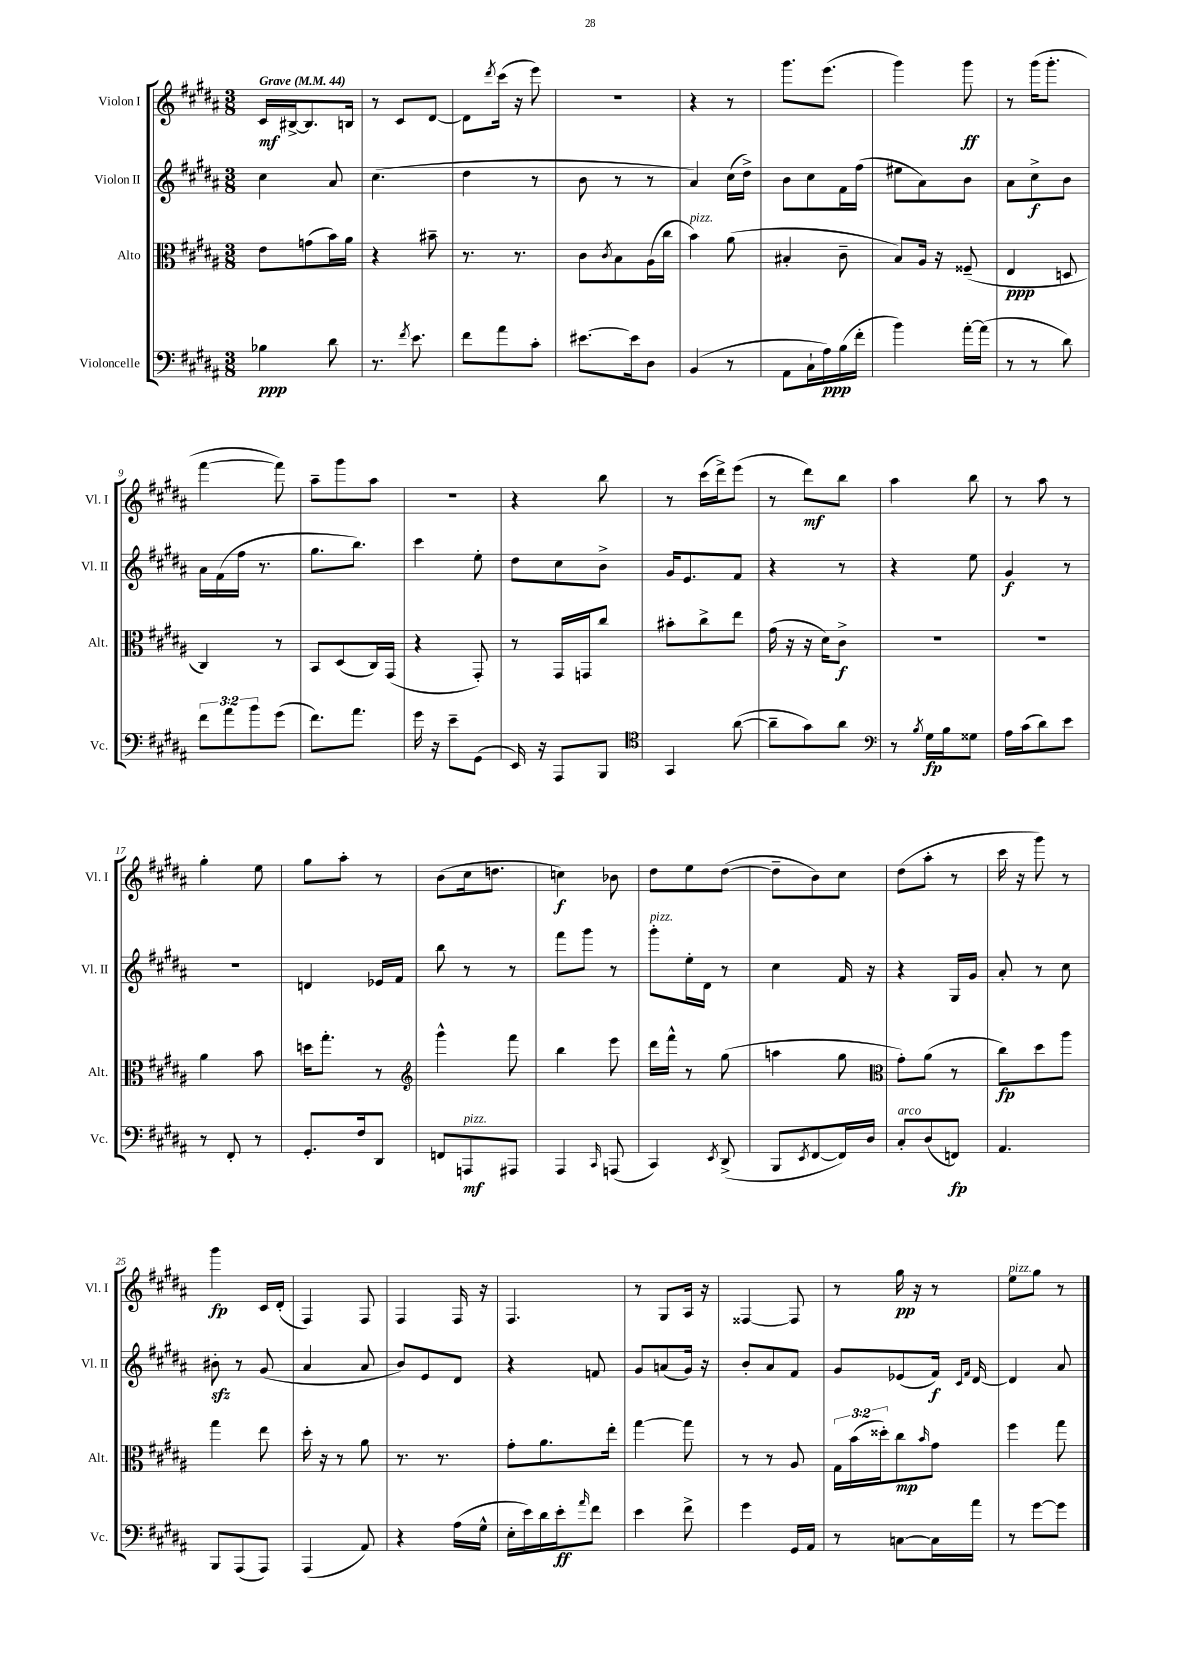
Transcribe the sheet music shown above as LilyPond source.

<<
\new StaffGroup <<
\new Staff = "s0" \with { instrumentName = "Violon I" shortInstrumentName = "Vl. I" } {
    \clef treble \key b \major \numericTimeSignature \time 3/8 \tempo "Grave" 4 = 44
    cis'16\mf bis16~-> bis8. b16 |
    r8 cis'8 dis'8~ |
    dis'8 \acciaccatura { dis'''8 } cis'''16( r16 e'''8) |
    R4. |
    r4 r8 |
    gis'''8. e'''8.( |
    gis'''4) gis'''8\ff |
    r8 gis'''16( gis'''8.-. |
    fis'''4~ fis'''8) |
    ais''8-- gis'''8 ais''8 |
    R4. |
    r4 b''8 |
    r8 cis'''16( dis'''16->) e'''8( |
    r8 dis'''8\mf) b''8 |
    ais''4 b''8 |
    r8 ais''8 r8 |
    gis''4-. e''8 |
    gis''8 ais''8-. r8 |
    b'8( cis''16 d''8. |
    c''4\f) bes'8 |
    dis''8 e''8 dis''8~( |
    dis''8-- b'8) cis''8 |
    dis''8( ais''8-. r8 |
    cis'''16 r16 gis'''8) r8 |
    gis'''4\fp cis'16 dis'16-.( |
    fis4) fis8 |
    fis4 fis16 r16 |
    fis4. |
    r8 gis8 ais16 r16 |
    fisis4~ fisis8 |
    r8 gis''16\pp r16 r8 |
    e''8^\markup { \italic "pizz." } gis''8 r8 \bar "|." |
}
\new Staff = "s1" \with { instrumentName = "Violon II" shortInstrumentName = "Vl. II" } {
    \clef treble \key b \major \numericTimeSignature \time 3/8
    cis''4 ais'8 |
    cis''4.( |
    dis''4 r8 |
    b'8 r8 r8 |
    ais'4) cis''16( dis''16->) |
    b'8 cis''8 fis'16 fis''16( |
    eis''8 ais'8) b'8 |
    ais'8 cis''8->\f b'8 |
    ais'16 fis'16( fis''16 r8. |
    gis''8. b''8.) |
    cis'''4 e''8-. |
    dis''8 cis''8 b'8-> |
    gis'16 e'8. fis'8 |
    r4 r8 |
    r4 e''8 |
    gis'4\f r8 |
    R4. |
    d'4 ees'16 fis'16 |
    b''8 r8 r8 |
    fis'''8 gis'''8 r8 |
    gis'''8-.^\markup { \italic "pizz." } e''16-. dis'16 r8 |
    cis''4 fis'16 r16 |
    r4 gis16 gis'16 |
    ais'8-. r8 cis''8 |
    bis'8-.\sfz r8 gis'8( |
    ais'4 ais'8 |
    b'8) e'8 dis'8 |
    r4 f'8 |
    gis'8 a'8( gis'16) r16 |
    b'8-. ais'8 fis'8 |
    gis'8 ees'8( fis'16\f) \grace { cis'16 fis'16 } dis'16~ |
    dis'4 ais'8 \bar "|." |
}
\new Staff = "s2" \with { instrumentName = "Alto" shortInstrumentName = "Alt." } {
    \clef alto \key b \major \numericTimeSignature \time 3/8 \override Staff.TupletNumber.text = #tuplet-number::calc-fraction-text
    e'8 g'8( b'16) ais'16 |
    r4 bis'8-- |
    r8. r8. |
    cis'8 \acciaccatura { cis'8 } b8 ais16( cis''16 |
    b'4^\markup { \italic "pizz." }) ais'8( |
    bis4-. cis'8-- |
    b8) ais16 r16 fisis8--( |
    e4\ppp d8 |
    cis4) r8 |
    b,8 dis8( cis16) gis,16( |
    r4 gis,8-.) |
    r8 gis,16 g,16 cis''8 |
    bis'8-. cis''8-> e''8 |
    gis'16( r16 r16 dis'16) cis'8->\f |
    R4. |
    R4. |
    ais'4 b'8 |
    d''16 gis''8.-. r8 |
    \clef treble gis'''4-^ fis'''8 |
    b''4 e'''8 |
    dis'''16 fis'''16-^ r8 gis''8( |
    a''4 gis''8 |
    \clef alto gis'8-.) ais'8( r8 |
    cis''8\fp) dis''8 ais''8 |
    gis''4 e''8 |
    dis''16-. r16 r8 ais'8 |
    r8. r8. |
    gis'8-. ais'8. e''16-. |
    gis''4~ gis''8 |
    r8 r8 ais8 |
    \tuplet 3/2 { gis16 b'16( disis''16-.) } cis''8\mp \grace { b'16 } gis'8 |
    fis''4 gis''8 \bar "|." |
}
\new Staff = "s3" \with { instrumentName = "Violoncelle" shortInstrumentName = "Vc." } {
    \clef bass \key b \major \numericTimeSignature \time 3/8 \override Staff.TupletNumber.text = #tuplet-number::calc-fraction-text
    bes4\ppp dis'8 |
    r8. \acciaccatura { fis'8 } e'8. |
    fis'8 ais'8 cis'8-. |
    eis'8.~ eis'16 dis8 |
    b,4( r8 |
    ais,8 cis16-! ais16\ppp) b16( fis'16-. |
    b'4) ais'16~-. ais'16( |
    r8 r8 dis'8) |
    \tuplet 3/2 { fis'8 ais'8 b'8 } gis'8( |
    fis'8.) ais'8. |
    gis'16 r16 e'8-- gis,8( |
    e,16) r16 ais,,8 b,,8 |
    \clef tenor gis,4 ais'8~( |
    ais'8-- gis'8) ais'8 |
    \clef bass r8 \acciaccatura { b8 } gis16\fp b16 gisis8 |
    ais16 cis'16( dis'8) e'8 |
    r8 fis,8-. r8 |
    gis,8.-. fis16 dis,8 |
    f,8 a,,8\mf^\markup { \italic "pizz." } ais,,8 |
    ais,,4 \grace { cis,16 } a,,8( |
    cis,4) \acciaccatura { e,8 } dis,8->( |
    b,,8 \acciaccatura { e,8 } fis,8~ fis,16) dis16 |
    cis8-.^\markup { \italic "arco" } dis8( f,8\fp) |
    ais,4. |
    b,,8 ais,,8( ais,,8) |
    ais,,4( ais,8) |
    r4 ais16( gis16-^ |
    e16-. e'16) dis'16 e'16-.\ff \grace { ais'16 } fis'8 |
    e'4 fis'8-> |
    gis'4 gis,16 ais,16 |
    r8 c8~ c16 ais'16 |
    r8 gis'8~ gis'8 \bar "|." |
}
>>
>>
